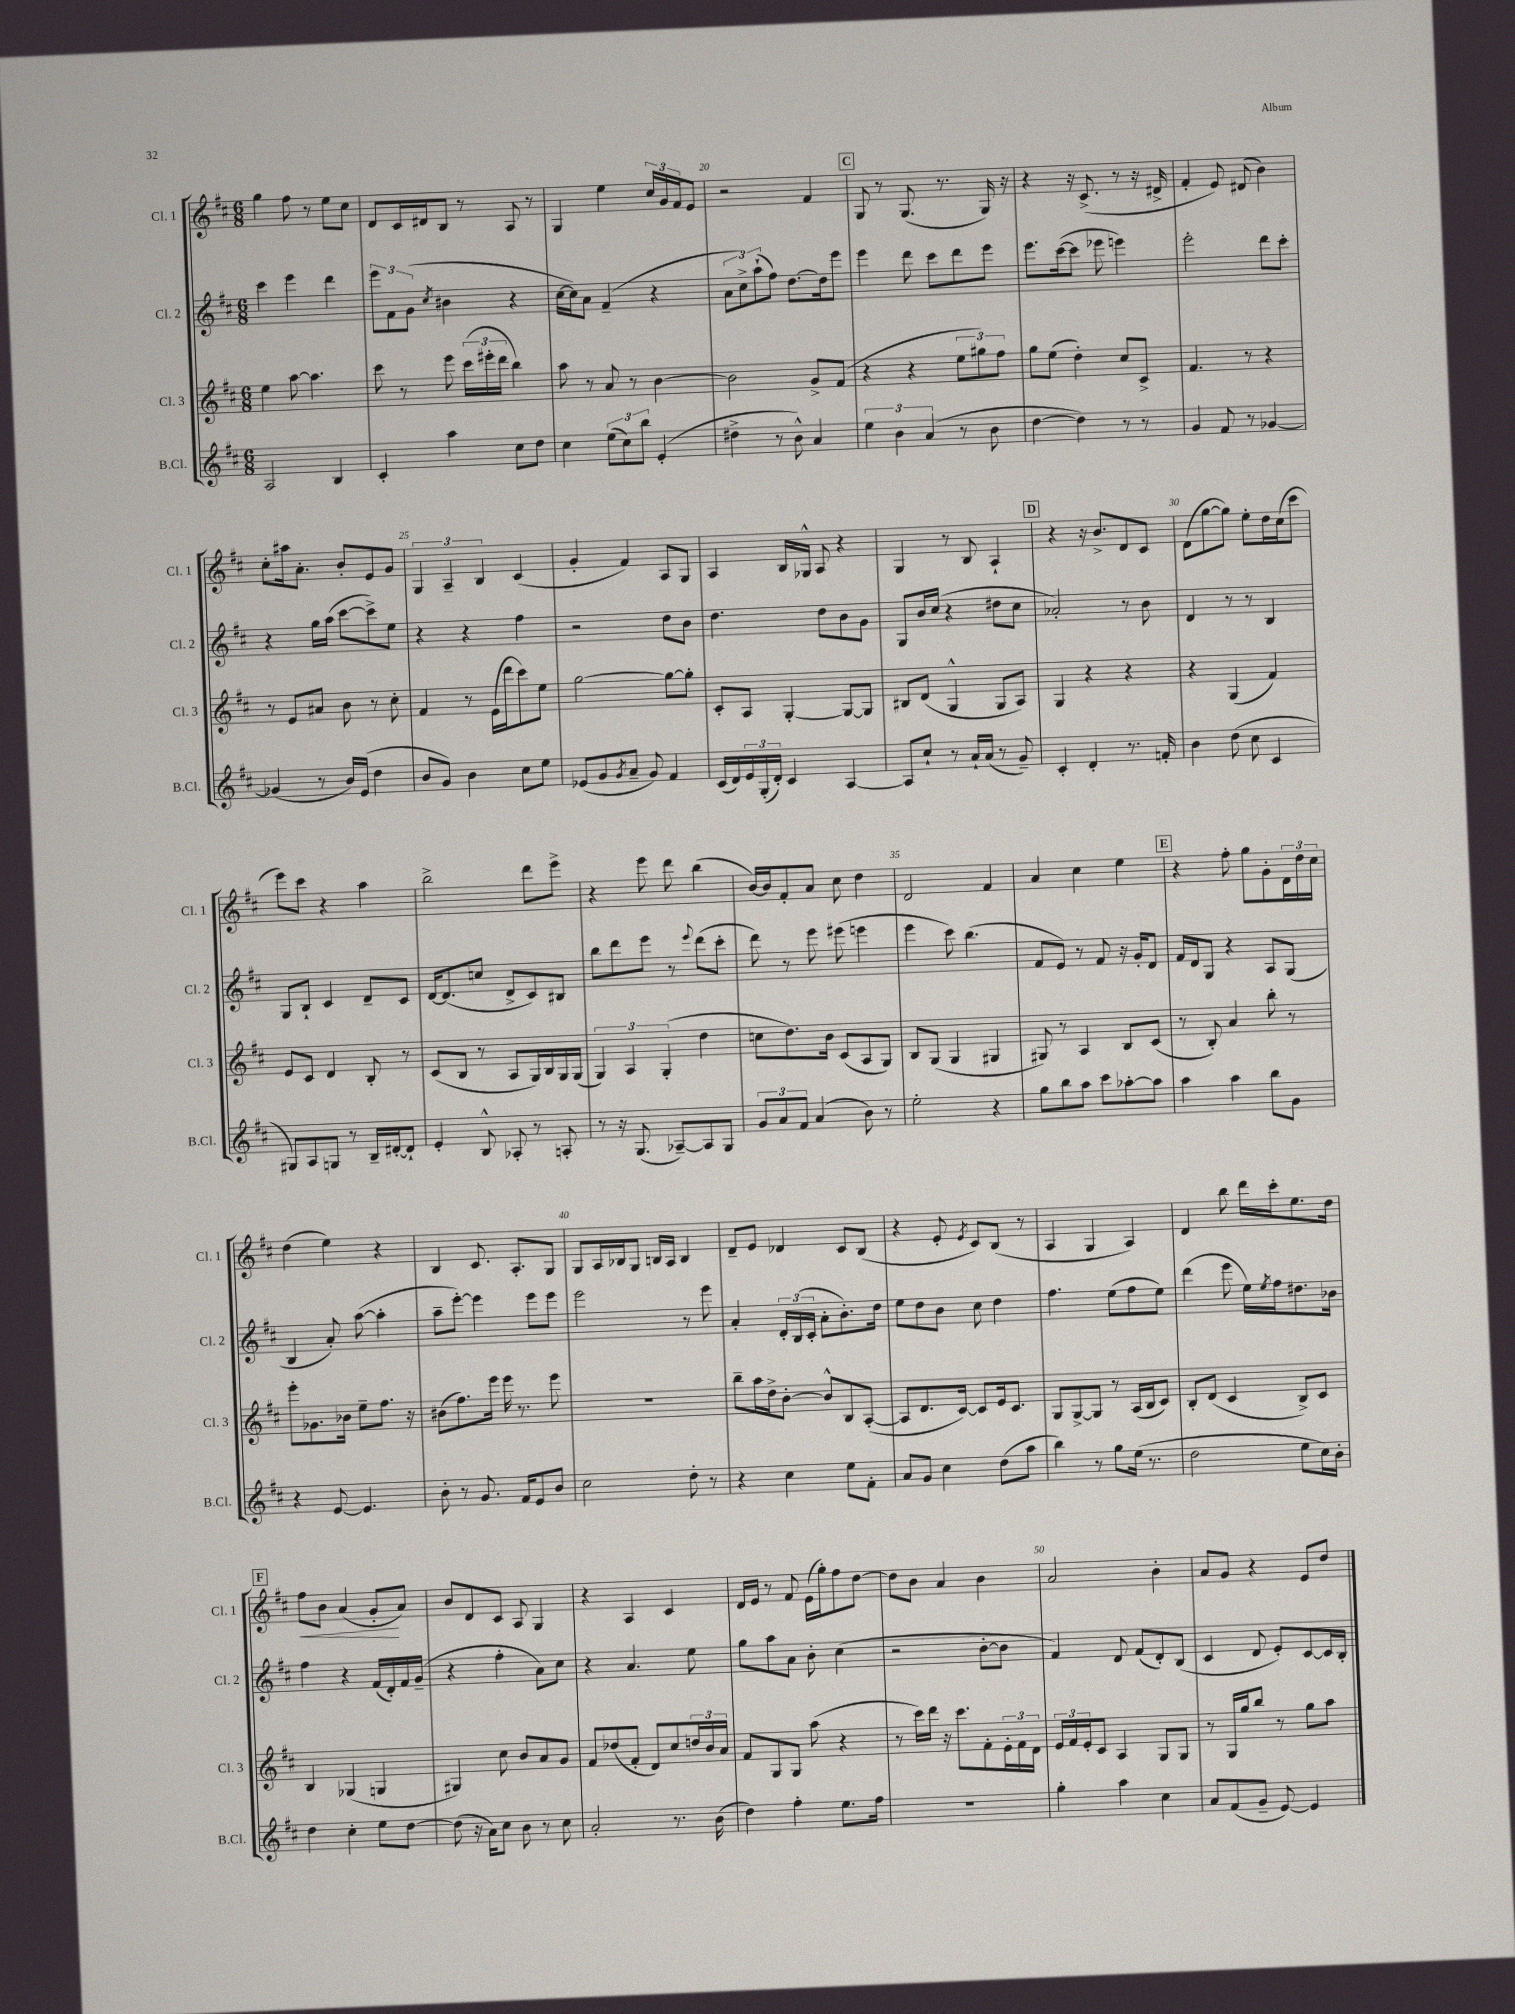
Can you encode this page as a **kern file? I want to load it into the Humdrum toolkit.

**kern	**kern	**kern	**kern
*staff4	*staff3	*staff2	*staff1
*clefG2	*clefG2	*clefG2	*clefG2
*k[f#c#]	*k[f#c#]	*k[f#c#]	*k[f#c#]
*M6/8	*M6/8	*M6/8	*M6/8
2A	4ee	4ccc#	4gg
.	[8aa	4eee	8ff#
.	4.aa]	.	8r
4B	.	4ddd	8ee
.	.	.	8cc#
=	=	=	=
4c#'	8ccc#	12eee	8d
.	.	12f#	.
.	8r	.	16c#
.	.	(12g	.
.	.	.	16d#
.	.	8qcc#	.
4aa	8eee	4b#	8B
.	(24ccc#	.	8r
.	24eee#'	.	.
.	24ddd	.	.
8cc#	4bb)	4r	8A
8dd	.	.	8r
=	=	=	=
4cc#	8aa	[16cc#	4G
.	.	16cc#])	.
.	8r	8a	.
(12ee	8a	(4f#~	4ee
12cc#)	.	.	.
.	8r	.	.
12bb	.	.	.
(4e'	[4b	4r	24cc#
.	.	.	24g
.	.	.	24f#
.	.	.	8e
=	=	=	=
4dd#^	2b]	12a	2r
.	.	12cc#^)	.
.	.	(12aa`	.
8r	.	8ff#)	.
8b^^)	.	[8.dd	.
4a	8g^	.	4f#
.	.	16dd]	.
.	(8f#	8eee	.
=	=	=	=
6ee	4r	4eee	8G
.	.	.	8r
6b	.	.	.
.	4r	8ddd	(8.G
(6a	.	.	.
.	.	8ccc#	.
.	.	.	8.r
8r	12ee	8ddd	.
.	12gg#)	.	.
8b	.	8eee	16G)
.	12ff#	.	.
.	.	.	16r
=	=	=	=
[4dd	8gg	8.eee	4r
.	(8ee	.	.
.	.	([16ccc#	.
4dd])	4dd')	8ccc#]	16r
.	.	.	(8.c#^
.	.	8eee-	.
8r	8cc#	4eee)	8r
8r	8c#^	.	16r
.	.	.	16d#^
=	=	=	=
4g	4.f#	2eee'	4f#'
8f#	.	.	8e)
8r	8r	.	(8d#
[4g-	4r	8ddd	4b)
.	.	8ccc#'	.
=	=	=	=
(4g-]	8r	4r	8cc#'
.	8e	.	16aa#
.	.	.	8.a'
8r	8a#	16gg	.
.	.	(16aa	.
16b)	8b	[8ccc#	8b'
(16e	.	.	.
4dd	8r	8ccc#^])	8e
.	8cc#'	8ee	8g
=	=	=	=
8b	4f#	4r	6G
8g)	.	.	.
.	.	.	6A~
4b	8r	4r	.
.	.	.	6B
.	(16e	.	.
.	16ddd	.	.
8cc#	8ccc#)	4ff#	(4c#
8ee	8ee	.	.
=	=	=	=
(8e-	[2gg	2r	4g'
8g	.	.	.
8qg	.	.	.
8a~	.	.	4f#)
8g)	.	.	.
4f#	8gg_	8dd	8A
.	8gg']	8b	8G
=	=	=	=
(16c#	8c#'	4.dd	4A
16d)	.	.	.
24e	8A	.	.
(24G'	.	.	.
24d')	.	.	.
4c#	[4G'	.	16B
.	.	.	16G-^^
.	.	8dd	8A
[4A	8G_	8b	4r
.	8G]	8g	.
=	=	=	=
8A]	8B#	8G	4G
8cc#`	(8d	16b	.
.	.	(16cc#	.
8r	4G^^	4r	8r
16a`	.	.	8B
(16a	.	.	.
8r	8G	8dd#	4A`
8g~)	8A)	8cc#	.
=	=	=	=
4c#'	4G	2a-')	4r
4d'	4r	.	16r
.	.	.	8.b^
8.r	4r	8r	8d
.	.	8b	8c#
16f'	.	.	.
=	=	=	=
4b	4r	4d	(8d
.	.	.	[8gg
(8dd	(4G	8r	8gg])
8cc#	.	8r	8ee'
4c#	4f#)	4B	16dd
.	.	.	(16cc#
.	.	.	8ccc#
=	=	=	=
8G#)	8e	8G	8eee)
8A	8c#	8B`	8ccc#
8G	4d	4c#	4r
8r	.	.	.
16B~	8B'	8d~	4aa
[16d#'	.	.	.
8d#`]	8r	8c#	.
=	=	=	=
4e'	(8c#	[16d	2bb^
.	.	(8.d]	.
.	8B	.	.
8B^^	8r	8cc	.
8A-'	8A	8d^	.
8r	16G)	8c#)	8ddd
.	16B	.	.
8A'	16G	8B#	8eee^
.	(16G	.	.
=	=	=	=
8r	6G)	8bb	4r
16r	.	8ddd	.
.	6A	.	.
(8.G	.	.	.
.	.	8eee	8eee
.	(6G'	.	.
[8A-~)	.	8r	8ddd
.	.	8qqeee	.
8A-]	4dd	(8ddd	(4bb
8G	.	8ccc#'	.
=	=	=	=
12g	8cc	8ddd)	[16b)
.	.	.	16b]
12a	.	.	.
.	8.dd)	8r	8f#'
12f#	.	.	.
(4a	.	8eee	8a
.	16b	.	.
.	(8c#	(8eee#	8cc#
8b)	8A	4eee	4dd
8r	8G)	.	.
=	=	=	=
2ee'	8B	4eee	2d
.	(8G	.	.
.	4G	8ccc#)	.
.	.	(4.bb	.
4r	4G#	.	4f#
=	=	=	=
8gg	8G#)	8f#	4a
8bb	8r	8e)	.
8aa	4A	8r	4cc#
8ccc#	.	8f#	.
[8aa-'	8B	16r	4ee
.	.	16g'	.
8aa-]	(8c#	8d	.
=	=	=	=
4aa	8r	16f#	4r
.	.	16d	.
.	8B')	8G	.
4aa	4a	4r	8ff#'
.	.	.	8gg
8bb	8bb'	8A	8g'
8g	8r	(8G	24d
.	.	.	24dd
.	.	.	24cc#
=	=	=	=
4r	8eee'	4B	(4dd
.	8.g-	.	.
[8e	.	8a')	4ee)
.	16b-	.	.
4.e]	8ee~	([8aa	.
.	8.ff#	4aa']	4r
.	16r	.	.
=	=	=	=
8b'	(8b#	8aa~	4B
8r	8.ff#)	[8eee')	.
8.g	.	4eee]	8.c#
.	16eee	.	.
.	16eee	.	.
16f#	8.r	.	8.A'
8e	.	8eee	.
8b	8eee	8eee	8G
=	=	=	=
2cc#	2.r	2eee	8G
.	.	.	16A
.	.	.	16B-
.	.	.	8G
.	.	.	16B
.	.	.	16A
8dd'	.	8r	4B
8r	.	8eee	.
=	=	=	=
4r	8bb~	4a'	8d~
.	16aa	.	8e
.	16dd^	.	.
4cc#	[8b'	24d'	4d-
.	.	(24B	.
.	.	24c#'	.
.	8b^^]	8a'	.
8ee	8B	8.b')	8c#
8f#'	([8A'	.	(8B
.	.	16dd	.
=	=	=	=
8a	8A]	8ee	4r
8g	8.d	8dd	.
4cc#	.	8b	8e'
.	[16c#)	.	.
.	.	.	8qe
.	8c#]	8cc#	8c#)
(8dd	16e	4dd	(8B
.	8.c#	.	.
8aa	.	.	8r
=	=	=	=
4bb)	8G	4.ff#	4A
.	[8G^	.	.
8r	8G]	.	4G
8gg	8r	(8ee	.
(16ee	(16A	8ff#	4A)
8.r	16B	.	.
.	8c#)	8ee)	.
=	=	=	=
2dd	8B'	(4ddd	4d
.	(8d	.	.
.	4c#	8eee	8bb
.	.	16ee)	16ddd
.	.	8qee	.
.	.	16ff#	16ccc#'
8ee	8B^)	8.dd#	8.ee
16cc#)	8c#	.	.
16b'	.	16b-	16dd
=	=	=	=
4dd	4B	4ff#	8ff#
.	.	.	8b
4cc#'	(4G-	4r	(4a
8ee	4G	(16f#	8g'
.	.	16d')	.
[8dd	.	16f#	8a)
.	.	(16g~	.
=	=	=	=
(8dd]	4G#)	4r	8b
16r	.	.	8d
16a)	.	.	.
8cc#	8cc#	4ff#'	8c#
8b	8b	.	8A
8r	8a	8a)	4G
8cc#	8g	8cc#	.
=	=	=	=
2a'	8f#	4r	4r
.	(8dd-	.	.
.	8f#'	4.a	4A
.	8d)	.	.
8.r	8cc#	.	4c#
.	24dd	8ee	.
.	24b	.	.
(16b	.	.	.
.	24a	.	.
=	=	=	=
4dd)	8f#	8gg	16d
.	.	.	16e
.	8G	8aa	8r
4ff#'	8G	8a	8f#
.	(8aa	8b'	(16e
.	.	.	16gg')
8.ee	4r	(4cc#	8ff#
.	.	.	[8dd
16ff#	.	.	.
=	=	=	=
2.r	8r	2r	8dd]
.	16ccc#)	.	8b
.	16ddd	.	.
.	16r	.	4a
.	8.ccc#	.	.
.	8f#'	[8b'	4b
.	24e'	8b]	.
.	24f#	.	.
.	24d	.	.
=	=	=	=
4gg'	24e	4f#)	2a
.	24f#	.	.
.	24e'	.	.
.	8c#	.	.
4aa	4A	8d	.
.	.	(8f#	.
4cc#	8G	8d')	4b'
.	8G	(8B	.
=	=	=	=
8a	8r	4c#	8a
(8f#	16G	.	8g
.	16gg	.	.
8g~	8bb	8d	4r
[8e)	8r	8e')	.
4e]	8gg	[8c#	8e
.	8aa	16c#]	8dd
.	.	16B'	.
==	==	==	==
*-	*-	*-	*-
